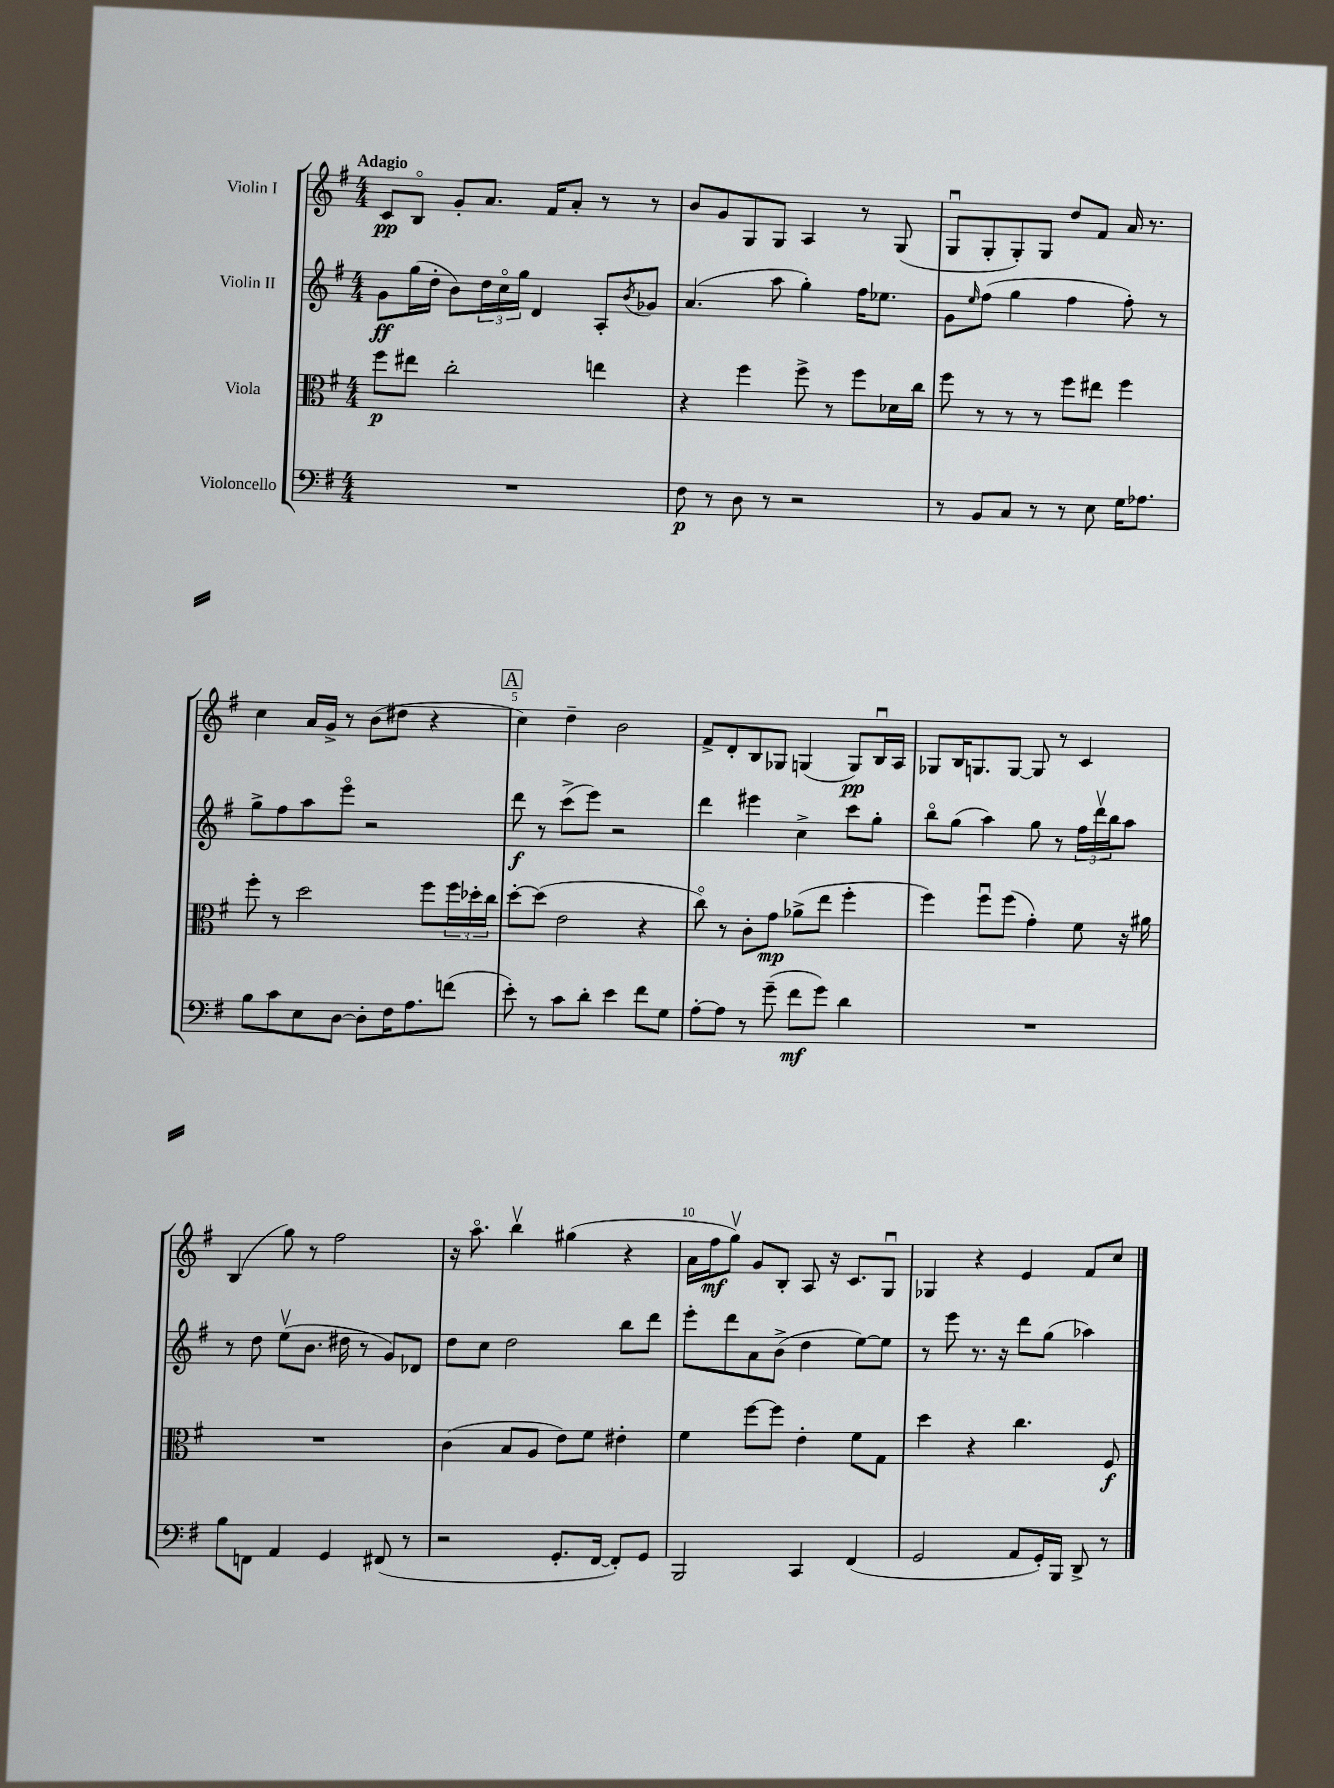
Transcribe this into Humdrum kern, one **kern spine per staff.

**kern	**dynam	**kern	**dynam	**kern	**dynam	**kern	**dynam
*part4	*part4	*part3	*part3	*part2	*part2	*part1	*part1
*staff4	*staff4	*staff3	*staff3	*staff2	*staff2	*staff1	*staff1
*I"Violoncello	*	*I"Viola	*	*I"Violin II	*	*I"Violin I	*
*clefF4	*	*clefC3	*	*clefG2	*	*clefG2	*
*k[f#]	*	*k[f#]	*	*k[f#]	*	*k[f#]	*
*M4/4	*	*M4/4	*	*M4/4	*	*M4/4	*
=1	=1	=1	=1	=1	=1	=1	=1
!	!	!	!	!	!	!LO:TX:a:B:t=Adagio	!
1r	.	8ff#\L	p	8g\L	ff	8c/L	pp
.	.	8ee#X\J	.	(16gg\L	.	8B/J	.
.	.	.	.	16dd'\JJ	.	.	.
.	.	2cc'\	.	8b\L)	.	8g'/L	.
.	.	.	.	24dd\L	.	8.a/J	.
.	.	.	.	24cc\	.	.	.
.	.	.	.	24gg\JJ	.	.	.
.	.	.	.	4d/	.	.	.
.	.	.	.	.	.	16f#/KL	.
.	.	.	.	.	.	8a'/J	.
.	.	4een\	.	8A'/L	.	8r	.
.	.	.	.	8qb/	.	.	.
.	.	.	.	8g-X/J	.	8r	.
=2	=2	=2	=2	=2	=2	=2	=2
8F#\	p	4r	.	(4.a/	.	8b/L	.
8r	.	.	.	.	.	8g/	.
8D\	.	4ff#\	.	.	.	8G/	.
8r	.	.	.	8aa\	.	8G/J	.
2r	.	8ff#^\	.	4gg'\)	.	4A/	.
.	.	8r	.	.	.	.	.
.	.	8ff#\L	.	16ff#\KL	.	8r	.
.	.	.	.	8.ee-X\J	.	.	.
.	.	16d-X\L	.	.	.	(8G/	.
.	.	16cc\JJ	.	.	.	.	.
=3	=3	=3	=3	=3	=3	=3	=3
8r	.	8ff#\	.	8g\L	.	8Gu/L	.
.	.	.	.	16qqee/	.	.	.
8BB/L	.	8r	.	(8ff#\J	.	8G'/	.
8C/J	.	8r	.	4gg\	.	8G'/)	.
8r	.	8r	.	.	.	8G/J	.
8r	.	8ff#\L	.	4ff#\	.	8dd/L	.
8E\	.	8ee#X\J	.	.	.	8f#/J	.
16G\KL	.	4ff#\	.	8ff#'\)	.	16a/	.
8.A-X\J	.	.	.	.	.	8.r	.
.	.	.	.	8r	.	.	.
!!LO:LB:g=z
=4	=4	=4	=4	=4	=4	=4	=4
8B\L	.	8ff#'\	.	8gg^\L	.	4cc\	.
8c\	.	8r	.	8ff#\	.	.	.
8E\	.	2dd\	.	8aa\	.	16a/LL	.
.	.	.	.	.	.	16g^/JJ	.
[8D\J	.	.	.	8eee\J	.	8r	.
8D'\L]	.	.	.	2r	.	(8b\L	.
16F#\K	.	.	.	.	.	8dd#X\J	.
8.A\	.	.	.	.	.	.	.
.	.	8ff#\L	.	.	.	4r	.
(8fn\J	.	24ff#\L	.	.	.	.	.
.	.	24dd-X'\	.	.	.	.	.
.	.	24cc\JJ	.	.	.	.	.
!!LO:REH:place=s1:t=A
=5	=5	=5	=5	=5	=5	=5	=5
8e'\)	.	[8dd'\L	.	8ddd\	f	4cc\)	.
8r	.	(8dd\J]	.	8r	.	.	.
8c\L	.	2e\	.	(8ccc^\L	.	4dd~\	.
8d'\J	.	.	.	8eee\J)	.	.	.
4e\	.	.	.	2r	.	2b\	.
8f#\L	.	4r	.	.	.	.	.
8G\J	.	.	.	.	.	.	.
=6	=6	=6	=6	=6	=6	=6	=6
[8A'\L	.	8cc\)	.	4ddd\	.	8f#^/L	.
8A\J]	.	8r	.	.	.	8d'/	.
8r	.	8c'\L	.	4eee#X\	.	8B/	.
(8g~\	.	8g\J	mp	.	.	8G-X/J	.
8f#\L	mf	(8a-X^\L	.	4cc^\	.	(4Gn/	.
8g\J)	.	8ee\J	.	.	.	.	.
4d\	.	4ff#'\	.	8ccc\L	.	8G/L)	pp
.	.	.	.	8gg'\J	.	16Bu/L	.
.	.	.	.	.	.	16A/JJ	.
=7	=7	=7	=7	=7	=7	=7	=7
1r	.	4ff#\)	.	8bb\L	.	8G-X/L	.
.	.	.	.	(8gg\J	.	16B/K	.
.	.	.	.	.	.	8.Gn/	.
.	.	8ff#u\L	.	4aa\)	.	.	.
.	.	(8ff#\J	.	.	.	[8G/J	.
.	.	4g'\)	.	8gg\	.	8G/]	.
.	.	.	.	8r	.	8r	.
.	.	8f#\	.	24ff#\LL	.	4c/	.
.	.	.	.	24dddv\	.	.	.
.	.	.	.	24bb\J	.	.	.
.	.	16r	.	8aa\J	.	.	.
.	.	16a#X\	.	.	.	.	.
!!LO:LB:g=z
=8	=8	=8	=8	=8	=8	=8	=8
8B\L	.	1r	.	8r	.	(4B/	.
8FFn\J	.	.	.	8dd\	.	.	.
4AA/	.	.	.	(8eev\L	.	8gg\)	.
.	.	.	.	8.b\J	.	8r	.
4GG/	.	.	.	.	.	2ff#\	.
.	.	.	.	16dd#X\	.	.	.
.	.	.	.	8r	.	.	.
(8FF#X/	.	.	.	8g/L)	.	.	.
8r	.	.	.	8d-X/J	.	.	.
=9	=9	=9	=9	=9	=9	=9	=9
2r	.	(4c\	.	8dd\L	.	16r	.
.	.	.	.	.	.	8.aa\	.
.	.	.	.	8cc\J	.	.	.
.	.	8B/L	.	2dd\	.	4bbv\	.
.	.	8A/J	.	.	.	.	.
8.GG'/L	.	8e\L)	.	.	.	(4gg#X\	.
.	.	8f#\J	.	.	.	.	.
[16FF#/Jk	.	.	.	.	.	.	.
8FF#'/L])	.	4e#X'\	.	8bb\L	.	4r	.
8GG/J	.	.	.	8ddd\J	.	.	.
=10	=10	=10	=10	=10	=10	=10	=10
2BBB/	.	4f#\	.	8eee'\L	.	16a\LL	.
.	.	.	.	.	.	16ff#\J	mf
.	.	.	.	8ddd\	.	8ggv\J)	.
.	.	[8ff#\L	.	8a\	.	8g/L	.
.	.	8ff#\J]	.	(8b^\J	.	8B'/J	.
4CC/	.	4e'\	.	4dd\	.	8A/	.
.	.	.	.	.	.	16r	.
.	.	.	.	.	.	8.c/L	.
(4FF#/	.	8f#\L	.	[8ee\L)	.	.	.
.	.	8G\J	.	8ee\J]	.	8Gu/J	.
=11	=11	=11	=11	=11	=11	=11	=11
2GG/	.	4dd\	.	8r	.	4G-X/	.
.	.	.	.	8eee\	.	.	.
.	.	4r	.	8.r	.	4r	.
.	.	.	.	16r	.	.	.
8AA/L	.	4.cc\	.	8ddd\L	.	4e/	.
16GG'/L)	.	.	.	(8gg\J	.	.	.
16BBB/JJ	.	.	.	.	.	.	.
8DD^/	.	.	.	4aa-X\)	.	8f#/L	.
8r	.	8F#/	f	.	.	8cc/J	.
==	==	==	==	==	==	==	==
*-	*-	*-	*-	*-	*-	*-	*-
